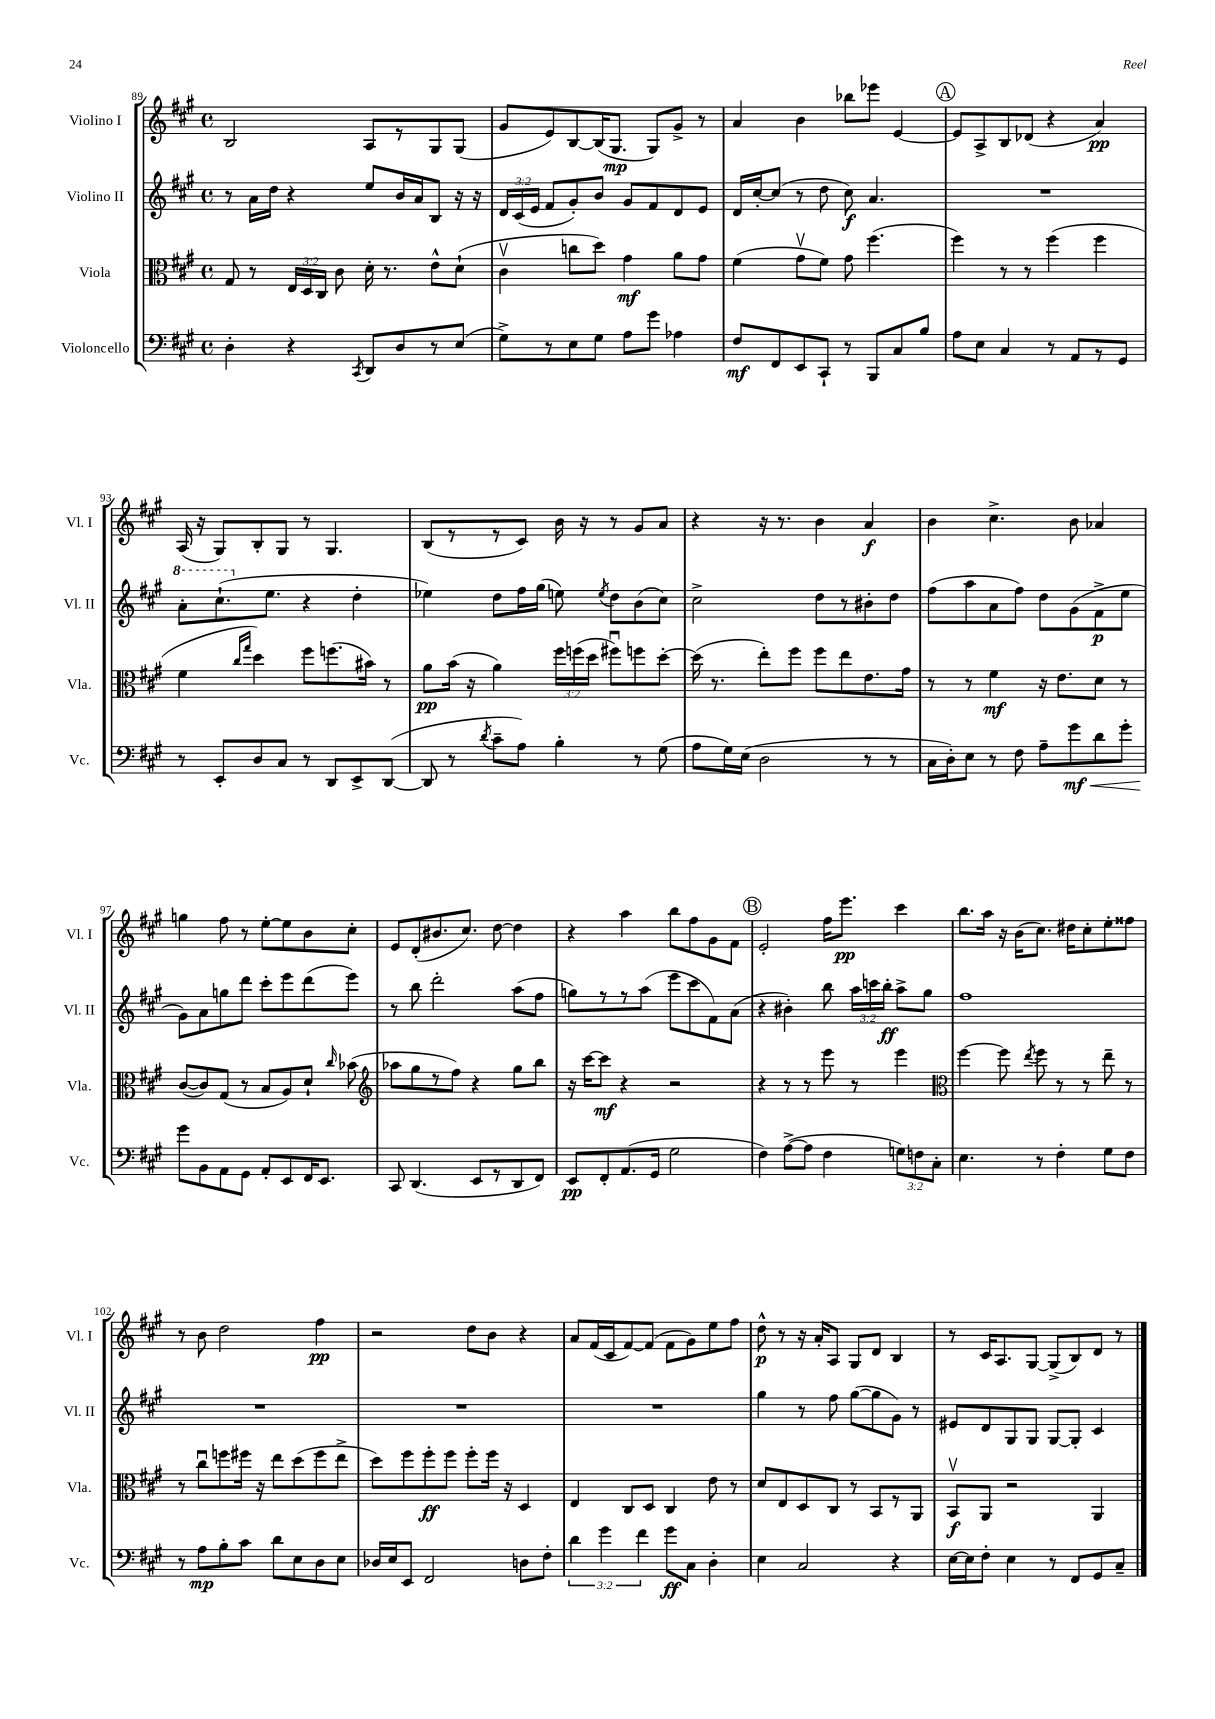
<<
\new StaffGroup <<
\new Staff = "s0" \with { instrumentName = "Violino I" shortInstrumentName = "Vl. I" } {
    \clef treble \key a \major \defaultTimeSignature \time 4/4
    \autoBeamOff b2 a8[ r8 gis8 gis8]( |
    gis'8[ e'8) b8~ b16( gis8.]\mp gis8[) gis'8]-> r8 |
    a'4 b'4 bes''8[ ees'''8] e'4~ |
    \mark \markup { \circle "A" } e'8[ a8-> b8 des'8]( r4 a'4\pp) |
    a16( r16 gis8[) b8-. gis8] r8 gis4. |
    b8[( r8 r8 cis'8]) b'16 r16 r8 gis'8[ a'8] |
    r4 r16 r8. b'4 a'4\f |
    b'4 cis''4.-> b'8 aes'4 |
    g''4 fis''8 r8 e''8[~-. e''8 b'8 cis''8]-. |
    e'8[ d'8-.( bis'8. cis''8.]) d''8~ d''4 |
    r4 a''4 b''8[ fis''8 gis'8 fis'8] |
    \mark \markup { \circle "B" } e'2-. fis''16[ e'''8.]\pp cis'''4 |
    b''8.[ a''16] r16 b'16[( cis''8.]) dis''16[ cis''8-. e''8-. fisis''8] |
    r8 b'8 d''2 fis''4\pp |
    r2 d''8[ b'8] r4 |
    a'8[ fis'16( cis'16 fis'8~) fis'8]( fis'8[ gis'8) e''8 fis''8] |
    d''8-^\p r8 r16 a'16[-. a8] gis8[ d'8] b4 |
    r8 cis'16[ a8. gis8]~ gis8[->( b8) d'8] r8 \bar "|." |
}
\new Staff = "s1" \with { instrumentName = "Violino II" shortInstrumentName = "Vl. II" } {
    \clef treble \key a \major \defaultTimeSignature \time 4/4 \override Staff.TupletNumber.text = #tuplet-number::calc-fraction-text
    \autoBeamOff r8 a'16[ d''16] r4 e''8[ b'16 a'16 b8] r16 r16 |
    \tuplet 3/2 { d'16[ cis'16( e'16] } fis'8[ gis'8-.) b'8] gis'8[ fis'8 d'8 e'8] |
    d'16[ cis''16~-. cis''8]( r8 d''8 cis''8\f) a'4. |
    \mark \markup { \circle "A" } R1 |
    \ottava #1 a''8[-. cis'''8.-!( \ottava #0 e''8.] r4 d''4-. |
    ees''4) d''8[ fis''16 gis''16]( e''8) \acciaccatura { e''8 } d''8[ b'8( cis''8]) |
    cis''2-> d''8[ r8 bis'8-. d''8] |
    fis''8[( a''8 a'8 fis''8]) d''8[ gis'8( fis'8->\p e''8] |
    gis'8[) a'8 g''8 d'''8] cis'''8[-. e'''8 d'''8( e'''8]) |
    r8 b''8 d'''2-. a''8[( fis''8] |
    g''8[) r8 r8 a''8]( e'''8[ cis'''8 fis'8) a'8]( |
    \mark \markup { \circle "B" } r4 bis'4-.) b''8 \tuplet 3/2 { a''16[ c'''16 b''16]-.\ff } a''8[-> gis''8] |
    fis''1 |
    R1 |
    R1 |
    R1 |
    gis''4 r8 fis''8 gis''8[~( gis''8 gis'8]) r8 |
    eis'8[ d'8 gis8 gis8] gis8[~ gis8]-. cis'4 \bar "|." |
}
\new Staff = "s2" \with { instrumentName = "Viola" shortInstrumentName = "Vla." } {
    \clef alto \key a \major \defaultTimeSignature \time 4/4 \override Staff.TupletNumber.text = #tuplet-number::calc-fraction-text
    \autoBeamOff gis8 r8 \tuplet 3/2 { e16[ d16 cis16] } cis'8 d'16-. r8. e'8[-^ d'8]-!( |
    cis'4\upbow c''8[ d''8]) gis'4\mf a'8[ gis'8] |
    fis'4( gis'8[\upbow fis'8]) gis'8 fis''4.( |
    \mark \markup { \circle "A" } fis''4) r8 r8 fis''4( fis''4 |
    fis'4 \grace { cis''16[ gis''16] } d''4) fis''8[ f''8.( bis'16]) r8 |
    a'8[\pp b'16]( r16 a'4) \tuplet 3/2 { fis''16[ f''16( d''16] } fis''8[\downbow) f''8 d''8]~-. |
    d''16( r8. e''8[-.) fis''8] fis''8[ e''8 e'8. gis'16] |
    r8 r8 fis'4\mf r16 e'8.[ d'8] r8 |
    cis'8[~( cis'8) gis8]( r8 b8[ a8) d'8]-! \grace { cis''16 } bes'8( |
    \clef treble aes''8[ gis''8 r8 fis''8]) r4 gis''8[ b''8] |
    r16 cis'''16[~ cis'''8]\mf r4 r2 |
    \mark \markup { \circle "B" } r4 r8 r8 e'''8 r8 e'''4 |
    \clef alto fis''4~ fis''8 \acciaccatura { e''8 } fis''8 r8 r8 e''8-- r8 |
    r8 cis''8[\downbow f''8 fis''16] r16 e''8[ d''8( fis''8 e''8]-> |
    d''8[) fis''8 fis''8-.\ff fis''8] fis''8[-. fis''16] r16 d4 |
    e4 cis8[ d8] cis4 e'8 r8 |
    d'8[ e8 d8 cis8] r8 b,8[ r8 a,8] |
    b,8[\upbow\f a,8] r2 a,4 \bar "|." |
}
\new Staff = "s3" \with { instrumentName = "Violoncello" shortInstrumentName = "Vc." } {
    \clef bass \key a \major \defaultTimeSignature \time 4/4 \override Staff.TupletNumber.text = #tuplet-number::calc-fraction-text
    \autoBeamOff d4-. r4 \acciaccatura { cis,8 } d,8[ d8 r8 e8]( |
    gis8[->) r8 e8 gis8] a8[ gis'8] aes4 |
    fis8[\mf fis,8 e,8 cis,8]-! r8 b,,8[ cis8 b8] |
    \mark \markup { \circle "A" } a8[ e8] cis4 r8 a,8[ r8 gis,8] |
    r8 e,8[-. d8 cis8] r8 d,8[ e,8-> d,8]~( |
    d,8 r8 \acciaccatura { d'8 } cis'8[-- a8]) b4-. r8 gis8( |
    a8[ gis16) e16]( d2 r8 r8 |
    cis16[ d16-.) e8] r8 fis8 a8[-- gis'8\mf\< d'8 gis'8]-. |
    gis'8[\! b,8 a,8 gis,8] a,8[-. e,8 fis,16 e,8.] |
    cis,8 d,4.( e,8[ r8 d,8 fis,8]) |
    e,8[\pp fis,8-. a,8.( gis,16] gis2 |
    \mark \markup { \circle "B" } fis4) a8[~->( a8] fis4 \tuplet 3/2 { g8[) f8 cis8]-. } |
    e4. r8 fis4-. gis8[ fis8] |
    r8 a8[\mp b8-. cis'8] d'8[ e8 d8 e8] |
    des16[ e16 e,8] fis,2 d8[ fis8]-. |
    \tuplet 3/2 { d'4 gis'4 fis'4 } gis'8[\ff cis8] d4-. |
    e4 cis2 r4 |
    e16[~ e16 fis8]-. e4 r8 fis,8[ gis,8 cis8]-- \bar "|." |
}
>>
>>
\layout { \context { \Score currentBarNumber = #89 } }
